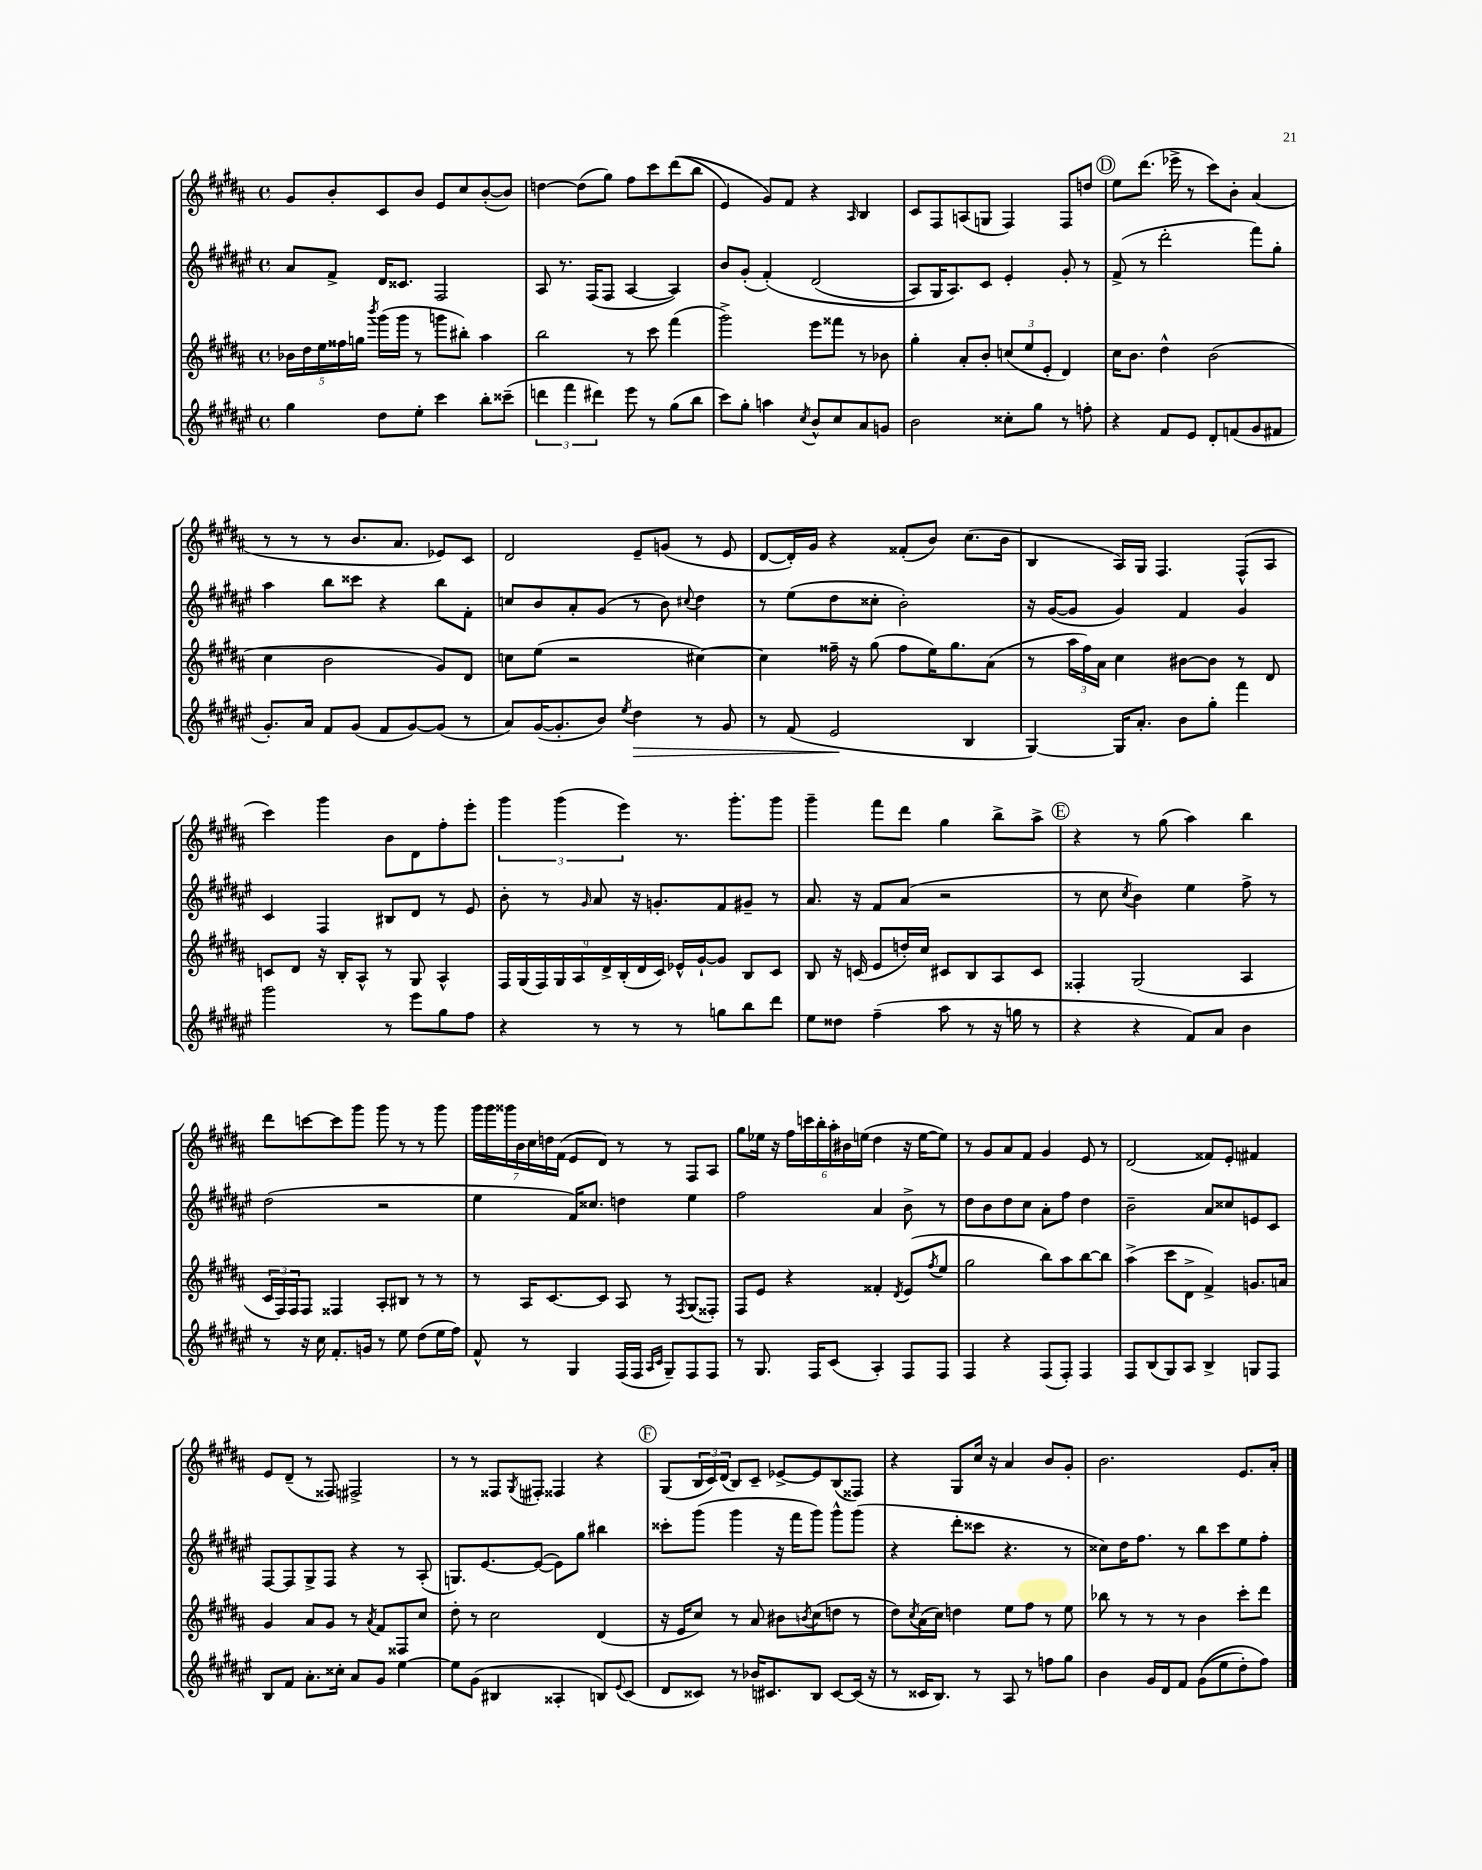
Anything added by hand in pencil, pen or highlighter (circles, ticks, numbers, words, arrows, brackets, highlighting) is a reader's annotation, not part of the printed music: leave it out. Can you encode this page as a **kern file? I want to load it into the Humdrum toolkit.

**kern	**dynam	**kern	**kern	**kern
*part4	*part4	*part3	*part2	*part1
*staff4	*staff4	*staff3	*staff2	*staff1
*clefG2	*	*clefG2	*clefG2	*clefG2
*k[f#c#g#d#a#e#]	*	*k[f#c#g#d#a#]	*k[f#c#g#d#a#e#]	*k[f#c#g#d#a#]
*M4/4	*	*M4/4	*M4/4	*M4/4
*met(c)	*	*met(c)	*met(c)	*met(c)
=25	=25	=25	=25	=25
4gg#\	.	20b-X\LL	8a#/L	8g#/L
.	.	20dd#\	.	.
.	.	20ee\	.	.
.	.	.	8f#^/J	8b'/
.	.	20ff##X\	.	.
.	.	20ggn\JJ	.	.
.	.	8qbbb/	.	.
8dd#\L	.	(16ggg#\LL	16d#/KL	8c#/
.	.	16ggg#\JJ	8.c##X/J	.
8ee#'\J	.	8r	.	8b/J
4ccc#\	.	8gggn\L	2F#/	8e/L
.	.	8bb#X'\J)	.	8cc#/
8bb'\L	.	4aa#\	.	([8b'/
(8ccc##X~\J	.	.	.	8b/J])
=26	=26	=26	=26	=26
6dddn\	.	2bb\	8A#/	[4ddn\
.	.	.	8.r	.
6fff#\	.	.	.	.
.	.	.	.	(8dd\L]
.	.	.	(16F#/KL	.
6ddd#X\)	.	.	.	.
.	.	.	8F#/J	8gg#\J)
8eee#\	.	8r	[4A#/	8ff#\L
8r	.	8ccc#\	.	8ccc#\
(8gg#\L	.	(4fff#\	4A#/])	((8ddd#\
8bb\J	.	.	.	8bb\J
=27	=27	=27	=27	=27
8ccc#\L)	.	2ggg#^\)	8b/L	4e/)
8gg#'\J	.	.	(8g#'/J	.
4aan\	.	.	(4f#'/)	8g#/L)
.	.	.	.	8f#/J
8qcc#/	.	.	.	.
8b^^/L	.	8eee\L	(2d#/	4r
8cc#/	.	8fff##X\J	.	.
.	.	.	.	16qqA#/
8a#/	.	8r	.	4B/
8gn/J	.	8b-X\	.	.
=28	=28	=28	=28	=28
2b\	.	4gg#'\	8A#/L)	8c#/L
.	.	.	16G#/K	8F#/
.	.	.	8.A#/)	.
.	.	8a#'/L	.	(8An/
.	.	8b'/J	8c#/J	8Gn/J
8cc##X'\L	.	(12ccn/L	4e#'/	4F#/)
.	.	12ee/	.	.
8gg#\J	.	.	.	.
.	.	12e'/J	.	.
8r	.	4d#/)	8g#'/	8F#/L
8ffn'\	.	.	8r	8ddn/J
!!LO:REH:place=s1:t=D
=29	=29	=29	=29	=29
4r	.	16cc#\KL	(8f#^/	8ee\L
.	.	8.b\J	.	.
.	.	.	8r	(8.ddd#\J
8f#/L	.	4dd#^^\	2ddd#'\	.
.	.	.	.	16eee-X^\
8e#/J	.	.	.	8r
8d#'/L	.	(2b\	.	8ccc#\L)
(8fn/	.	.	.	8b'\J
8g#/	.	.	8fff#\L)	(4a#/
8f#X/J	.	.	8gg#'\J	.
!!LO:LB:g=z
=30	=30	=30	=30	=30
8.g#'/L)	.	4cc#\	4aa#\	8r
.	.	.	.	8r
16a#/Jk	.	.	.	.
8f#/L	.	2b\	8bb\L	8r
(8g#/J	.	.	8ccc##X\J	8.b/L
8f#/L	.	.	4r	.
.	.	.	.	8.a#/J
[8g#/)	.	.	.	.
(8g#/J]	.	8g#/L)	8bb\L	8e-X/L)
8r	.	8d#/J	8f#'\J	8c#/J
=31	=31	=31	=31	=31
8a#/L)	.	8ccn\L	8ccn/L	2d#/
([16g#/K	.	(8ee\J	8b/	.
8.g#'/]	.	.	.	.
.	.	2r	8a#'/	.
8b/J)	.	.	(8g#/J	.
8qee#/	.	.	.	.
!	!LO:HP:b	!	!	!
4dd#\	>	.	8r	8e~/L
.	.	.	8b\)	(8gn/J
.	.	.	8qqcc#X/	.
8r	.	[4cc#X\)	4dd#\	8r
8g#/	.	.	.	8e/
=32	=32	=32	=32	=32
8r	.	4cc#\]	8r	[8d#/L
(8f#/	.	.	(8ee#\L	16d#'/L])
.	.	.	.	16g#/JJ
2e#/	.	16ff##X~\	8dd#\	4r
.	.	16r	.	.
.	.	(8gg#\	8cc##X'\J	.
.	.	8ff##\L	2b'\)	(8f##X'/L
.	.	16ee\K)	.	8b/J)
.	.	8.gg#\	.	.
4B/	]	.	.	(8.cc#\L
.	.	(8a#\J	.	.
.	.	.	.	16b\Jk
=33	=33	=33	=33	=33
[4G#/)	.	8r	16r	4B/
.	.	.	([16g#/KL	.
.	.	24aa#\LL	8g#/J]	.
.	.	24ff#\)	.	.
.	.	24a#\JJ	.	.
16G#/KL]	.	4cc#\	4g#/)	16A#/LL)
8.a#'/J	.	.	.	16G#/JJ
.	.	.	.	4.F#/
8b\L	.	[8b#X\L	4f#/	.
8gg#'\J	.	8b#\J]	.	.
4fff#\	.	8r	4g#/	(8F#^^/L
.	.	8d#/	.	8A#/J
!!LO:LB:g=z
=34	=34	=34	=34	=34
2ggg#\	.	8cn/L	4c#/	4ccc#\)
.	.	8d#/J	.	.
.	.	16r	4F#/	4ggg#\
.	.	16B'/KL	.	.
.	.	8A#^^/J	.	.
8r	.	8r	8B#X/L	8b\L
8eee#\L	.	8G#/	8d#/J	8d#\
8gg#\	.	4A#^^/	8r	8ff#'\
8ff#\J	.	.	8e#/	8eee'\J
=35	=35	=35	=35	=35
4r	.	18F#/LL	8b'\	6ggg#\
.	.	(18G#/	.	.
.	.	18F#/)	.	.
.	.	.	8r	.
.	.	18G#/	.	(6ggg#\
.	.	18A#/	.	.
.	.	.	16qqg#/	.
8r	.	.	8a#/	.
.	.	18d#^/	.	.
.	.	(18B'/	.	6eee\)
8r	.	.	16r	.
.	.	18d#/	.	.
.	.	.	8.gn'/L	.
.	.	18c#/JJ)	.	.
8r	.	16e-X^^/LL	.	8.r
.	.	[16g#`/J	.	.
8ggn\L	.	8g#/J]	8f#/	.
.	.	.	.	8.ggg#'\L
8bb\	.	8B/L	8g#X~/J	.
8ddd#\J	.	8c#/J	8r	8ggg#\J
=36	=36	=36	=36	=36
8ee#\L	.	8B/	8.a#/	4ggg#~\
8dd##X\J	.	16r	.	.
.	.	(16cn/	16r	.
(4ff#~\	.	8e/L	8f#/L	8fff#\L
.	.	16ddn'/L)	(8a#/J	8ddd#\J
.	.	16cc#/JJ	.	.
8aa#\	.	8c#X/L	2r	4gg#\
8r	.	8B/	.	.
16r	.	8A#/	.	8bb^\L
16ggn\	.	.	.	.
8r	.	8c#/J	.	8aa#^\J
!!LO:REH:place=s1:t=E
=37	=37	=37	=37	=37
4r	.	4F##X'/	8r	4r
.	.	.	8cc#\	.
.	.	.	8qcc#/	.
4r	.	(2G#/	4b\)	8r
.	.	.	.	(8gg#\
8f#/L)	.	.	4ee#\	4aa#\)
8a#/J	.	.	.	.
4b\	.	4A#/	8ff#^\	4bb\
.	.	.	8r	.
!!LO:LB:g=z
=38	=38	=38	=38	=38
8r	.	24c#/LL	(2dd#\	8ddd#\L
.	.	24F#/)	.	.
.	.	24F#/J	.	.
16r	.	8F#/J	.	[8cccn\
16cc#\	.	.	.	.
8.f#'/L	.	4F##X/	.	8ccc\]
.	.	.	.	8ggg#\J
16gn/Jk	.	.	.	.
8r	.	8A#'/L	2r	8ggg#\
8ee#\	.	8B#X/J	.	8r
(8dd#\L	.	8r	.	8r
16ee#\L	.	8r	.	8ggg#\
16ff#\JJ)	.	.	.	.
=39	=39	=39	=39	=39
8f#^^/	.	8r	4ee#\	28ggg#\LL
.	.	.	.	28ggg#\
.	.	.	.	28ggg##X\
.	.	.	.	28b\
8r	.	16A#/KL	.	.
.	.	.	.	28cc#\
.	.	.	.	28ddn\
.	.	[8.c#/	.	.
.	.	.	.	(28f#\JJ
4G#/	.	.	16f#/KL)	8e/L
.	.	.	8.cc##X/J	.
.	.	8c#/J]	.	8d#/J)
(16F#/LL	.	8A#/	4ddn\	8r
16F#/JJ	.	.	.	.
16qqA#/LL	.	.	.	.
16qqc#/JJ	.	.	.	.
8G#~/L)	.	8r	.	8r
.	.	8qF#/	.	.
8F#/	.	(8G#/L	4ee#\	8F#/L
8F#/J	.	8F##X'/J)	.	8A#/J
=40	=40	=40	=40	=40
8r	.	8F#/L	2ff#\	8gg#\L
8.G#/	.	8e/J	.	16ee-X\Jk
.	.	.	.	16r
.	.	4r	.	24ff#\LL
.	.	.	.	24cccn\
16F#/KL	.	.	.	.
.	.	.	.	24bb'\
(8c#/J	.	.	.	24aa#'\
.	.	.	.	24b#X\
.	.	.	.	(24een\JJ
4A#'/)	.	4f##X'/	4a#/	4dd#\
.	.	8qd#/	.	.
8F#/L	.	(8e/L	8b^\	16r
.	.	.	.	[16ee\KL
.	.	8qff#/	.	.
8F#/J	.	8ee/J	8r	8ee\J])
=41	=41	=41	=41	=41
4F#/	.	2gg#\	8dd#\L	8r
.	.	.	8b\	8g#/L
4r	.	.	8dd#\	8a#/
.	.	.	8cc#\J	8f#/J
(8F#/L	.	8bb\L)	8a#'\L	4g#/
8F#'/J)	.	8aa#\	8ff#\J	.
4F#/	.	[8bb\	4dd#\	8e/
.	.	8bb\J]	.	8r
=42	=42	=42	=42	=42
8F#/L	.	(4aa#^\	2b~\	(2d#/
(8B/	.	.	.	.
8G#/)	.	8ccc#\L	.	.
8A#/J	.	8d#^\J	.	.
4B^/	.	4f#^/)	8a#/L	8f##X/L)
.	.	.	8cc##X/	8e'/J
8Gn/L	.	8.gn/L	8en/	4f#X/
8F#/J	.	.	8c#/J	.
.	.	16an/Jk	.	.
!!LO:LB:g=z
=43	=43	=43	=43	=43
8B/L	.	4g#/	[8F#/L	8e/L
8f#/J	.	.	8F#/]	(8d#~/J
8.a#'\L	.	8a#/L	8G#^/	8r
.	.	8g#/J	8F#/J	8F##X/)
16cc##X'\Jk	.	.	.	.
8a#/L	.	8r	4r	2F#X^/
.	.	8qa#/	.	.
8g#/J	.	8f#/L	.	.
[4ee#\	.	8F##X/	8r	.
.	.	8cc#/J	(8A#'/	.
=44	=44	=44	=44	=44
8ee#\L]	.	8dd#'\	8.Gn/L)	8r
(8g#\J	.	8r	.	8r
.	.	.	[8.e#/	.
4B#X/	.	2cc#\	.	8F##X/L
.	.	.	.	8qG#/
.	.	.	(8e#/J_	8F#X'/J
4A##X'/	.	.	8e#\L])	4F##X/
.	.	.	8gg#\J	.
8Bn/L)	.	(4d#/	4bb#X\	4r
8qqe#/	.	.	.	.
(8c#/J	.	.	.	.
!!LO:REH:place=s1:t=F
=45	=45	=45	=45	=45
8d#/L	.	16r	8ccc##X'\L	(8G#/L
.	.	16e/KL	.	.
8c##X/J)	.	8cc#/J)	(8ggg#\J	24B/L
.	.	.	.	24c#/)
.	.	.	.	(24d#/JJ
8r	.	8r	4ggg#\	8B/L)
16b-X/KL	.	8a#/	.	8c#~/J
8.c#X/	.	.	.	.
.	.	8b#X\L	16r	[8e-X^/L
.	.	.	16fff#\KL	.
.	.	8qbn/	.	.
8B/J	.	(8cc#\	8ggg#\J)	8e-/]
[8c#/L	.	8ddn\J	8ggg#^^\L	(8B/
(16c#/Jk]	.	8r	(8ggg#\J	8F##X/J)
16r	.	.	.	.
=46	=46	=46	=46	=46
8r	.	8dd#\L)	4r	4r
.	.	8qcc#/	.	.
16c##X/KL	.	(16a#\L	.	.
8.B/J)	.	16cc#\JJ)	.	.
.	.	4ddn\	8ddd#'\L	8G#/L
8r	.	.	8ccc##X\J	16cc#/Jk
.	.	.	.	16r
8A#/	.	8ee\L	4.r	4a#/
8r	.	8ff#\J	.	.
8ffn\L	.	8r	.	8b/L
8gg#\J	.	8ee\	8r	8g#'/J
=47	=47	=47	=47	=47
4b\	.	8bb-X\	8cc##X\L)	2.b\
.	.	8r	16dd#\K	.
.	.	.	8.ff#\J	.
16g#/LL	.	8r	.	.
16d#/J	.	.	.	.
8f#/J	.	8r	8r	.
((8g#\L	.	4b\	8bb\L	.
8ee#\	.	.	8ccc#\	.
8dd#'\)	.	8ccc#'\L	8ee#\	8.e/L
8ff#\J)	.	8ddd#\J	8ff#'\J	.
.	.	.	.	16a#'/Jk
==	==	==	==	==
*-	*-	*-	*-	*-
